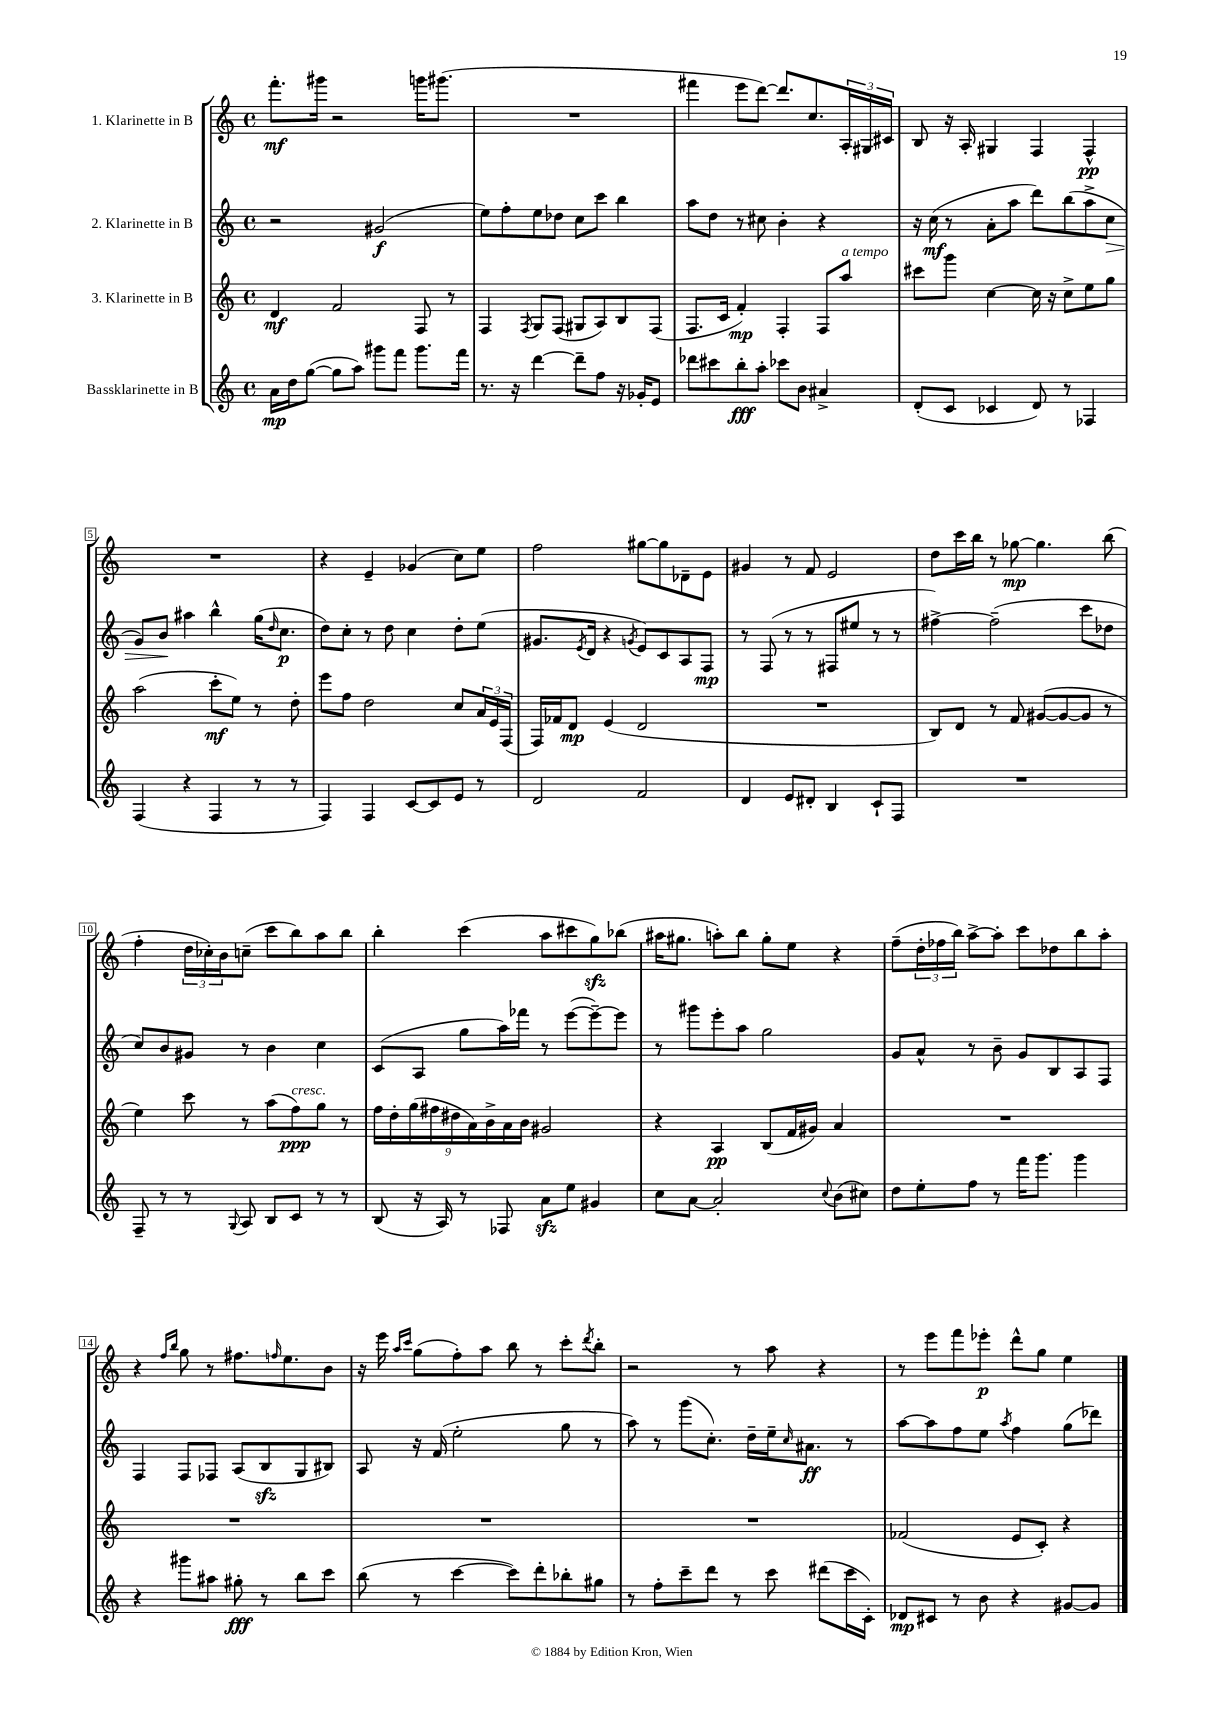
<<
\new StaffGroup <<
\new Staff = "s0" \with { instrumentName = "1. Klarinette in B" } {
    \clef treble \key c \major \defaultTimeSignature \time 4/4
    f'''8.-.\mf gis'''16 r2 g'''16 gis'''8.( |
    R1 |
    fis'''4 e'''8 d'''8~) d'''8. c''8. \tuplet 3/2 { a16-. gis16 cis'16 } |
    b8 r16 a16-. gis4 f4 f4-^\pp |
    R1 |
    r4 e'4-- ges'4( c''8) e''8 |
    f''2 gis''8~ gis''8 des'8-- e'8 |
    gis'4 r8 f'8 e'2 |
    d''8 c'''16 b''16 r8 ges''8~\mp ges''4. b''8( |
    f''4-. \tuplet 3/2 { d''16 ces''16-.) b'16 } c''8--( c'''8 b''8) a''8 b''8 |
    b''4-. c'''4( a''8 cis'''8 g''8\sfz) bes''8( |
    ais''16 gis''8. a''8-.) b''8 gis''8-. e''8 r4 |
    f''8--( \tuplet 3/2 { d''16-. fes''16 b''16) } a''8~-> a''8-. c'''8 des''8 b''8 a''8-. |
    r4 \grace { f''16 b''16 } g''8 r8 fis''8. \grace { f''16 } e''8. b'8 |
    r16 e'''16 \grace { a''16 c'''16 } g''8( f''8-.) a''8 b''8 r8 c'''8-. \acciaccatura { d'''8 } b''8-. |
    r2 r8 a''8 r4 |
    r8 e'''8 f'''8 ees'''8-.\p d'''8-^ g''8 e''4 \bar "|." |
}
\new Staff = "s1" \with { instrumentName = "2. Klarinette in B" } {
    \clef treble \key c \major \defaultTimeSignature \time 4/4
    r2 gis'2\f( |
    e''8) f''8-. e''8 des''8 c''8 c'''8 b''4 |
    a''8 d''8 r8 cis''8 b'4-. r4 |
    r16 c''16\mf( r8 a'8-. a''8 d'''8) b''8( a''8-> c''8\> |
    g'8) b'8\! ais''4 b''4-^ g''16( \grace { d''16 } c''8.\p |
    d''8) c''8-. r8 d''8 c''4 d''8-. e''8( |
    gis'8. \acciaccatura { e'8 } d'16 r4 \acciaccatura { g'8 } e'8) c'8 a8 f8\mp |
    r8 f8( r8 r8 fis8 eis''8 r8 r8 |
    fis''4~->) fis''2--( c'''8 des''8 |
    c''8) b'8 gis'8 r8 b'4 c''4 |
    c'8( a8 g''8 a''16) fes'''16 r8 e'''8~( e'''8~--) e'''8 |
    r8 gis'''8 e'''8-. a''8 g''2 |
    g'8 a'8-^ r8 b'8-- g'8 b8 a8 f8 |
    f4 f8 fes8 a8( b8\sfz g8 bis8) |
    a8 r16 f'16( e''2-. g''8 r8 |
    a''8) r8 g'''8( c''8.-.) d''16-- e''16-- \grace { c''16 } ais'8.\ff r8 |
    a''8~ a''8 f''8 e''8 \acciaccatura { a''8 } f''4 g''8( des'''8) \bar "|." |
}
\new Staff = "s2" \with { instrumentName = "3. Klarinette in B" } {
    \clef treble \key c \major \defaultTimeSignature \time 4/4
    d'4\mf f'2 f8 r8 |
    f4 \acciaccatura { f8 } g8 f8( gis8 a8) b8 f8( |
    f8. c'16 f'4-.\mp) f4-. f8 a''8^\markup { \italic "a tempo" } |
    cis'''8 g'''8 c''4~ c''16 r16 c''8-> e''8 g''8 |
    a''2( c'''8-.\mf e''8) r8 d''8-. |
    e'''8 f''8 d''2 c''8 \tuplet 3/2 { a'16 e'16 f16( } |
    f16) fes'16 d'8\mp e'4( d'2 |
    R1 |
    b8) d'8 r8 f'8 gis'8~( gis'8~ gis'8 r8 |
    e''4) c'''8 r8 a''8( f''8\ppp^\markup { \italic "cresc." }) g''8 r8 |
    \tuplet 9/8 { f''16 d''16-. g''16( fis''16 dis''16 a'16) b'16-> a'16 b'16 } gis'2 |
    r4 a4\pp b8( f'16 gis'16) a'4 |
    R1 |
    R1 |
    R1 |
    R1 |
    fes'2( e'8 c'8-.) r4 \bar "|." |
}
\new Staff = "s3" \with { instrumentName = "Bassklarinette in B" } {
    \clef treble \key c \major \defaultTimeSignature \time 4/4
    a'16\mp d''16 g''8~( g''8 a''8) gis'''8 f'''8 gis'''8. f'''16 |
    r8. r16 d'''4~ d'''8-- f''8 r16 ges'16-. e'8 |
    des'''8 cis'''8 b''8-.\fff a''8-. ces'''8 b'8 ais'4-> |
    d'8-.( c'8 ces'4 d'8) r8 fes4 |
    f4( r4 f4 r8 r8 |
    f4) f4 c'8~ c'8 e'8 r8 |
    d'2 f'2 |
    d'4 e'8 dis'8-. b4 c'8-! f8 |
    R1 |
    f8-- r8 r8 \appoggiatura { g8 } a8 b8 c'8 r8 r8 |
    b8( r16 a16) r8 fes8 a'8\sfz e''8 gis'4 |
    c''8 a'8~ a'2-. \appoggiatura { c''8 } b'8( cis''8) |
    d''8 e''8-. f''8 r8 f'''16 g'''8. g'''4 |
    r4 gis'''8 ais''8 gis''8-.\fff r8 b''8 c'''8 |
    b''8( r8 c'''4~ c'''8) d'''8-. bes''8-. gis''8 |
    r8 f''8-. c'''8-- d'''8 r8 c'''8 dis'''8( c'''16 c'16-.) |
    des'8\mp cis'8 r8 b'8 r4 gis'8~ gis'8 \bar "|." |
}
>>
>>
\layout { \context { \Score \override BarNumber.stencil = #(make-stencil-boxer 0.1 0.3 ly:text-interface::print) } }
